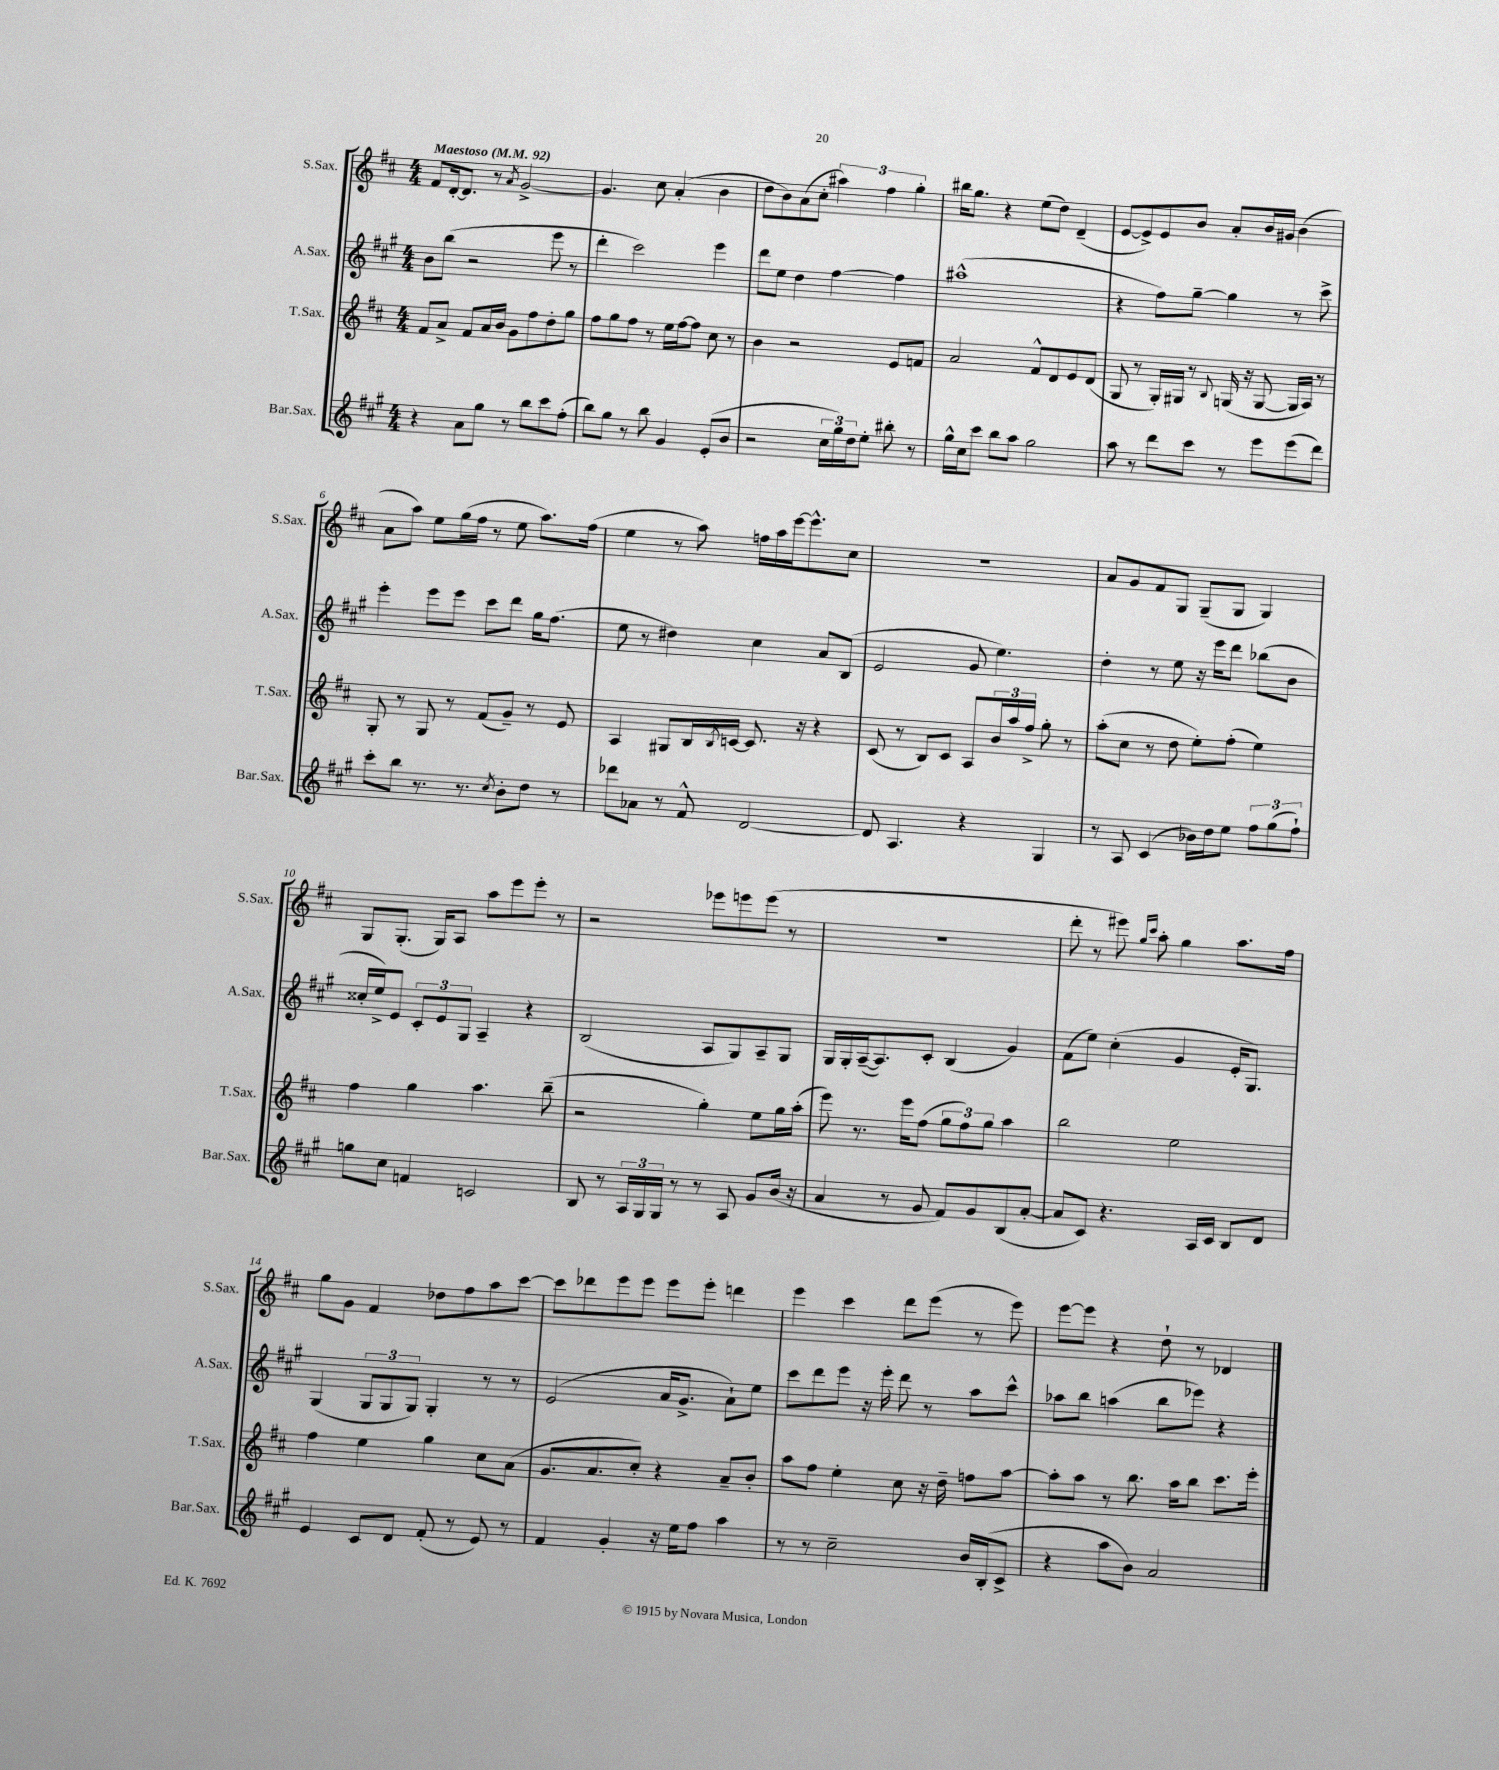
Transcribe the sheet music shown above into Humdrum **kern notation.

**kern	**kern	**kern	**kern
*part4	*part3	*part2	*part1
*staff4	*staff3	*staff2	*staff1
*I"Bar.Sax.	*I"T.Sax.	*I"A.Sax.	*I"S.Sax.
*I'Bar.Sax.	*I'T.Sax.	*I'A.Sax.	*I'S.Sax.
*clefG2	*clefG2	*clefG2	*clefG2
*k[f#c#g#]	*k[f#c#]	*k[f#c#g#]	*k[f#c#]
*M4/4	*M4/4	*M4/4	*M4/4
*MM92	*MM92	*MM92	*MM92
=1	=1	=1	=1
!	!	!	!LO:TX:a:B:t=Maestoso
4r	8f#/L	8b\L	8f#/L
.	8a^/J	(8bb\J	[16d'/k
.	.	.	8.d/J]
8a\L	8f#/L	2r	.
8gg#\J	16a/L	.	8r
.	16b/JJ	.	.
.	.	.	8qa/
8r	8g\L	.	[2g^/
8bb\L	8ff#\	.	.
8ccc#\	8dd'\	8eee\	.
(8ff#'\J	8gg\J	8r	.
=2	=2	=2	=2
8bb\L)	8ff#\L	4ddd'\	4.g/]
8gg#\J	8gg\	.	.
8r	8ff#\J	2ccc#\)	.
8bb\	8r	.	8cc#\
4g#/	16ee\LL	.	(4a'/
.	[16ff#\J	.	.
.	8ff#\J]	.	.
(8e'/L	8cc#\	4eee\	4b\
8b/J	8r	.	.
=3	=3	=3	=3
2r	4b\	8ddd\L	8dd\L
.	.	8ee\J	8b\)
.	2r	4dd\	(8a\
.	.	.	8cc#'\J
24cc#\LL	.	[4ff#\	6aa#X\)
24gg#\)	.	.	.
24dd\J	.	.	.
8ee'\J	.	.	.
.	.	.	6ff#\
8bb#X'\	8e/L	4ff#\]	.
.	.	.	6gg'\
8r	8fn/J	.	.
=4	=4	=4	=4
16gg#^^\LL	2a/	(1aa#X^^	16bb#X\KL
16cc#\J	.	.	8.gg\J
8ccc#\J	.	.	.
8bb\L	.	.	4r
8aa\J	.	.	.
2gg#\	8f#^^/L	.	(8ee\L
.	8d/	.	8dd\J)
.	8e/	.	(4d~/
.	(8d/J	.	.
=5	=5	=5	=5
8aa\	8G/	4r	[8e/L
8r	8r	.	8e^/])
8ddd\L	16G'/LL)	8ff#\L)	8e/
.	16G#X/JJ	.	.
8ccc#\J	8r	[8gg#~\J	8b/J
.	8qqB/	.	.
8r	(16Gn/	4gg#\]	8a'/L
.	16r	.	.
8eee\L	[8G/	.	16b/L
.	.	.	16g#X/JJ
(8eee\	16G/LL]	8r	(4b\
.	16A/JJ)	.	.
8ddd\J)	8r	8ccc#^\	.
!!LO:LB:g=z
=6	=6	=6	=6
8ccc#'\L	8G'/	4eee'\	8a\L
8bb\J	8r	.	8aa\J)
8.r	8G/	8eee\L	8ee\L
.	8r	8eee\J	(16gg\L
8.r	.	.	16ff#\JJ
.	(8f#/L	8ccc#\L	8r
8qcc#/	.	.	.
8b'\L	8g~/J)	8ddd\J	8ee\
8dd\J	8r	16gg#\KL	8.aa\L)
.	.	(8.ff#\J	.
8r	8e/	.	.
.	.	.	(16ff#\Jk
=7	=7	=7	=7
8ddd-X\L	4A/	8ee\	4ee\
8a-X\J	.	8r	.
8r	8G#X/L	4dd#X\)	8r
8f#^^/	16B/L	.	8aa\)
.	8qB/	.	.
.	[16cn/JJ	.	.
[2d/	8.c/]	4cc#\	16ffn\LL
.	.	.	16aa\
.	.	.	[16eee\J
.	16r	.	8.eee^^\]
.	4r	8a/L	.
.	.	(8B/J	8cc#\J
=8	=8	=8	=8
8d/]	(8c#/	2e/	1r
4.A/	8r	.	.
.	8B/L)	.	.
.	8c#/J	.	.
4r	8A/L	8g#/	.
.	24b/L	4.ee\)	.
.	24aa/	.	.
.	24ff#^/JJ	.	.
4G#/	8gg'\	.	.
.	8r	.	.
=9	=9	=9	=9
8r	(8aa'\L	4dd'\	8a/L
8A/	8cc#\J	.	8g/
(4c#/	8r	8r	8f#/
.	8dd\	8ee\	8G/J
16b-X\LL)	8ee'\L)	16r	(8G~/L
16dd\J	.	16eee\KL	.
8ee\J	(8ff#'\J	8ddd\J	8G/J
12ff#\L	4ee\)	(8bb-X\L	4G/)
(12gg#\	.	.	.
.	.	8b\J	.
12ff#`\J)	.	.	.
!!LO:LB:g=z
=10	=10	=10	=10
8ggn\L	4ff#\	16cc##X'/LL	8G/L
.	.	16ee^/J)	.
8cc#\J	.	8e/J	(8.G'/J
4fn/	4gg\	12c#'/L	.
.	.	.	16G/KL)
.	.	12e/	.
.	.	.	8A/J
.	.	12G#/J	.
2cn/	4.aa\	4A~/	8aa\L
.	.	.	8eee\
.	.	4r	8eee'\J
.	(8bb~\	.	8r
=11	=11	=11	=11
8B/	2r	(2B/	2r
8r	.	.	.
24A/LL	.	.	.
24G#/	.	.	.
24G#/JJ	.	.	.
8r	.	.	.
8r	4gg'\)	8A/L	8eee-X\L
8A/	.	8G#/)	8eeen\
8g#/L	8ee\L	8A~/	(8eee\J
(16b/Jk	16gg\L	8G#/J	8r
16r	(16aa'\JJ	.	.
=12	=12	=12	=12
4a/	8eee\)	16G#/LL	1r
.	.	16G#'/	.
.	8.r	([16A~/J	.
.	.	8.A/])	.
8r	.	.	.
.	16eee\KL	.	.
8g#/	(8ff#\J	8c#'/J	.
8f#/L)	12gg\L	(4B/	.
.	12ff#\)	.	.
8g#/	.	.	.
.	12gg\J	.	.
(8B/	4aa\	4g#/)	.
[8a'/J	.	.	.
=13	=13	=13	=13
8a/L]	2bb\	(8f#\L	8ddd'\
8c#/J)	.	8ee\J)	8r
4.r	.	(4cc#'\	8eee#X\)
.	.	.	16qqgg/LL
.	.	.	16qqccc#/JJ
.	.	.	8aa'\
.	2ee\	4g#/	4gg\
16A/LL	.	.	.
16c#/JJ	.	.	.
8B/L	.	16e'/KL	8.aa\L
.	.	8.G#/J)	.
8d/J	.	.	.
.	.	.	16ff#\Jk
!!LO:LB:g=z
=14	=14	=14	=14
4e/	4ff#\	(4G#/	8gg\L
.	.	.	8g\J
8c#/L	4ee\	12G#/L	4f#/
.	.	12G#/	.
8d/J	.	.	.
.	.	12G#/J)	.
(8f#'/	4gg\	4G#'/	8dd-X\L
8r	.	.	8ff#\
8e/)	8cc#\L	8r	8aa\
8r	(8a\J	8r	[8ccc#\J
=15	=15	=15	=15
4f#/	8.g/L	(2e/	8ccc#\L]
.	.	.	8ddd-X\
.	8.a/	.	.
4g#'/	.	.	8eee\
.	8cc#'/J)	.	8eee\J
16r	4r	16a/KL	8eee\L
16ee\KL	.	8.g#^/J	.
8ff#\J	.	.	8eee'\J
4aa\	8a~/L	8a`\L)	4dddn\
.	8b'/J	8ee\J	.
=16	=16	=16	=16
8r	8aa\L	8ccc#\L	4eee\
8r	8ff#\J	8ddd\	.
2cc#~\	4ee'\	8eee\J	4ccc#\
.	.	16r	.
.	.	16eee'\	.
.	8cc#\	8ddd\	8ddd\L
.	16r	8r	(8eee\J
.	16dd~\	.	.
16b/LL	8ffn\L	8aa\L	8r
(16B'/J	.	.	.
8c#^/J	[8aa\J	8ccc#^^\J	8eee\)
=17	=17	=17	=17
4r	8aa'\L]	8aa-X\L	[8eee\L
.	8aa\J	8bb\J	8eee\J]
8aa\L	8r	(4aan\	4r
8b\J)	8.bb\	.	.
2a/	.	8bb\L	8dd`\
.	16aa\KL	.	.
.	8bb\J	8eee-X\J)	8r
.	8.ccc#\L	4r	4d-X/
.	16eee'\Jk	.	.
==	==	==	==
*-	*-	*-	*-
